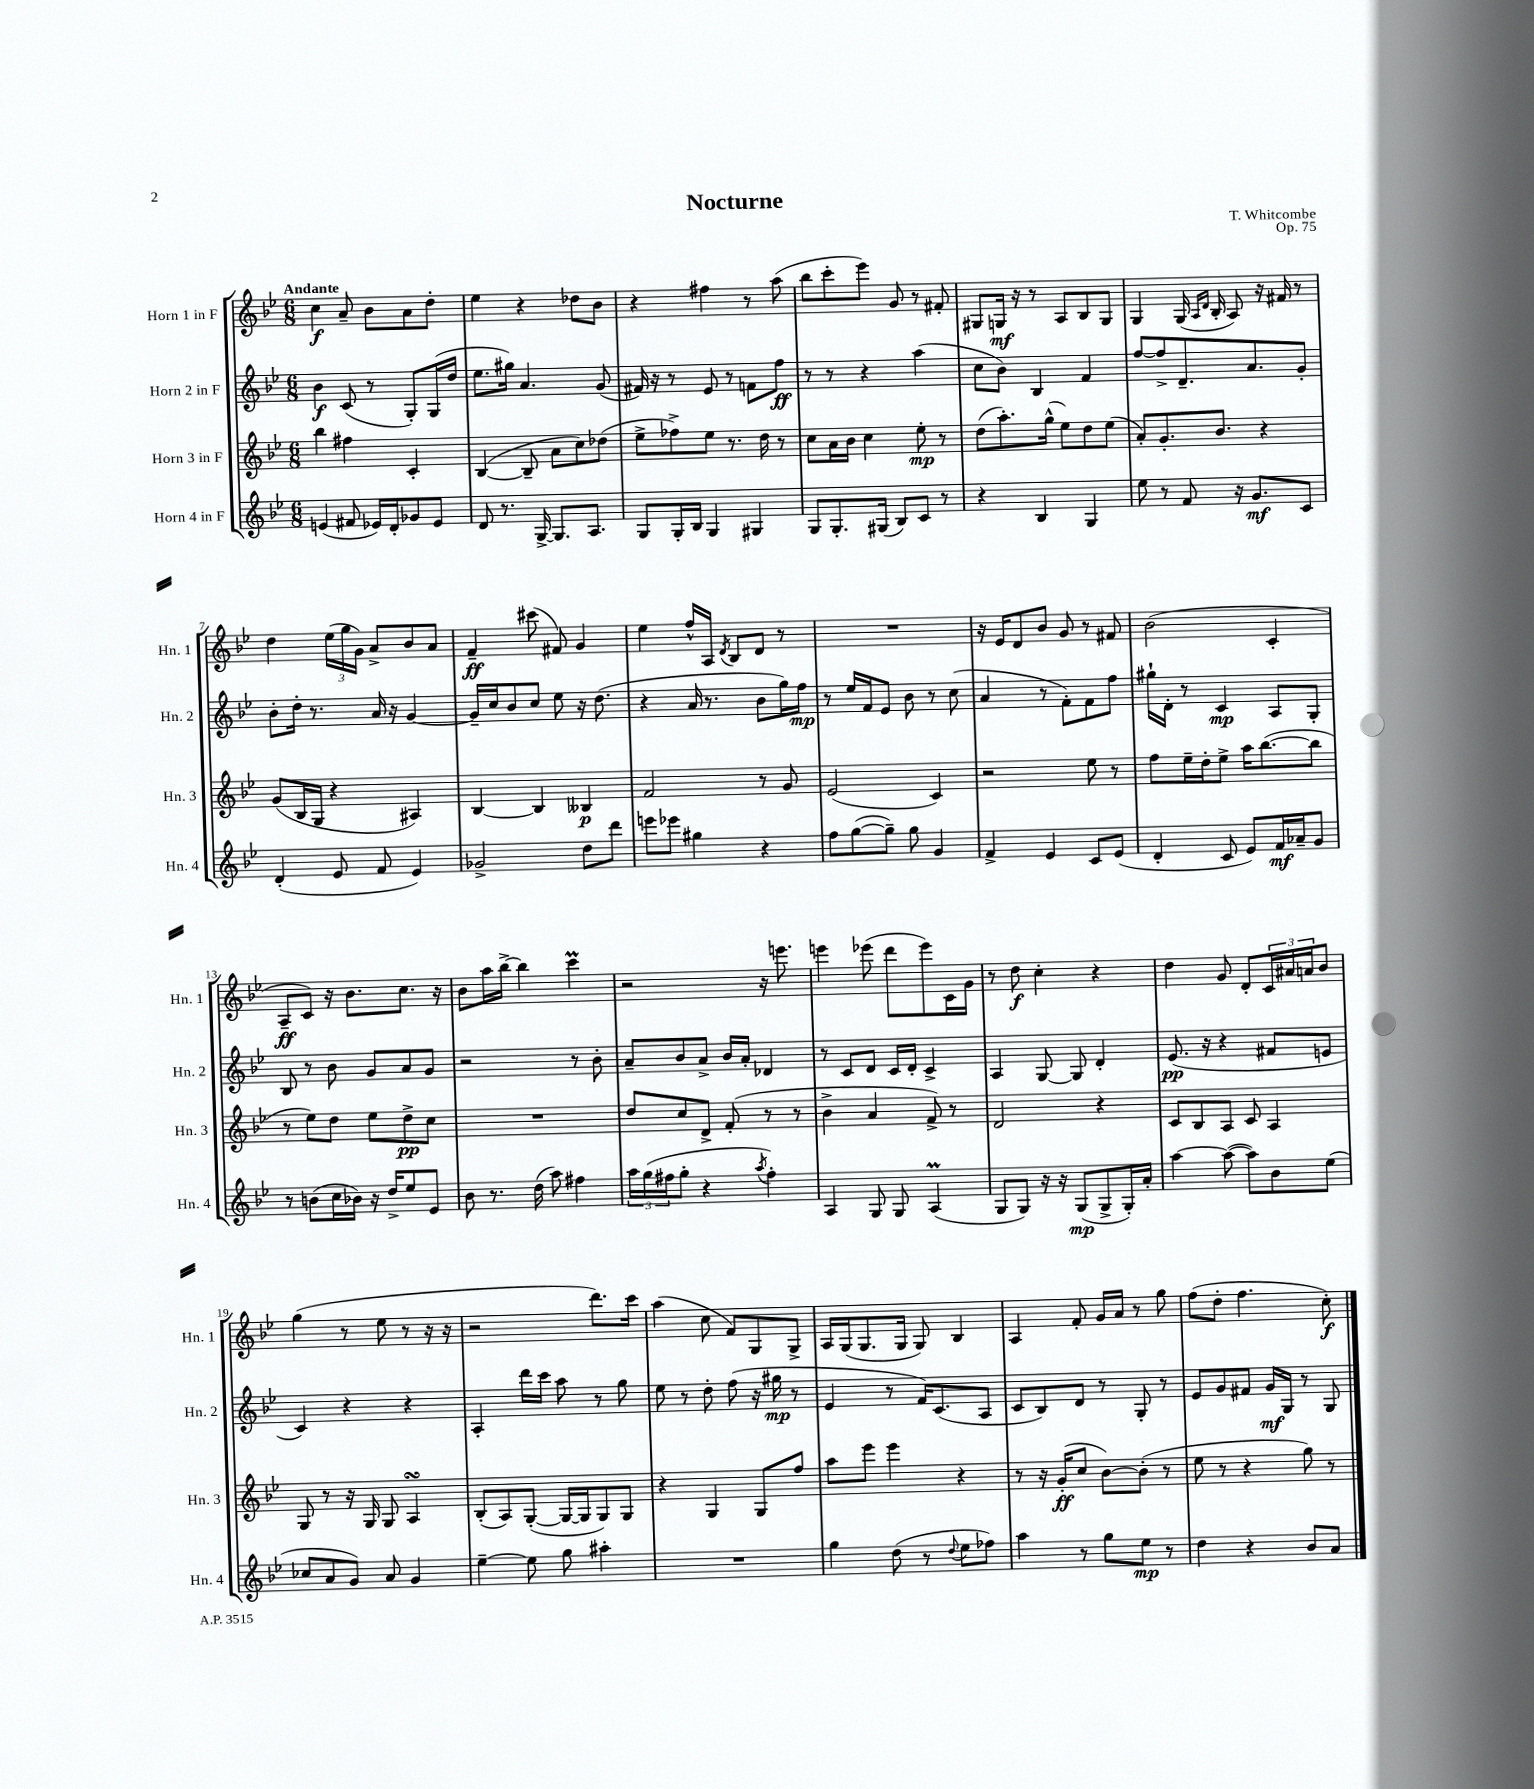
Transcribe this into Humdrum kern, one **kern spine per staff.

**kern	**dynam	**kern	**dynam	**kern	**dynam	**kern	**dynam
*part4	*part4	*part3	*part3	*part2	*part2	*part1	*part1
*staff4	*staff4	*staff3	*staff3	*staff2	*staff2	*staff1	*staff1
*I"Horn 4 in F	*	*I"Horn 3 in F	*	*I"Horn 2 in F	*	*I"Horn 1 in F	*
*I'Hn. 4	*	*I'Hn. 3	*	*I'Hn. 2	*	*I'Hn. 1	*
*clefG2	*	*clefG2	*	*clefG2	*	*clefG2	*
*k[b-e-]	*	*k[b-e-]	*	*k[b-e-]	*	*k[b-e-]	*
*M6/8	*	*M6/8	*	*M6/8	*	*M6/8	*
=1	=1	=1	=1	=1	=1	=1	=1
!	!	!	!	!	!	!LO:TX:a:B:t=Andante	!
(4en/	.	4bb-\	.	4b-\	f	4cc\	f
8f#X/	.	4ff#X\	.	(8c/	.	8a~/	.
16e-X/LL)	.	.	.	8r	.	8b-\L	.
16d'/J	.	.	.	.	.	.	.
8g-X/	.	4c'/	.	8G'/L)	.	8a\	.
8e-/J	.	.	.	(16G/L	.	8dd'\J	.
.	.	.	.	16dd/JJ	.	.	.
=2	=2	=2	=2	=2	=2	=2	=2
8d/	.	([4B-/	.	8.ee-\L	.	4ee-\	.
8.r	.	.	.	.	.	.	.
.	.	.	.	16gg#X\Jk)	.	.	.
.	.	8B-~/]	.	4.a/	.	4r	.
[16G^/	.	.	.	.	.	.	.
8.G/L]	.	8a\L	.	.	.	.	.
.	.	8cc\)	.	.	.	8dd-X\L	.
8.A/J	.	.	.	.	.	.	.
.	.	(8dd-X\J	.	(8g/	.	8b-\J	.
=3	=3	=3	=3	=3	=3	=3	=3
8G/L	.	8ee-^\L	.	16f#X/)	.	4r	.
.	.	.	.	16r	.	.	.
16G'/L	.	8ff-X^\)	.	8r	.	.	.
16B-/JJ	.	.	.	.	.	.	.
4G/	.	8ee-\J	.	8e-/	.	4ff#X\	.
.	.	8.r	.	8r	.	.	.
4G#X/	.	.	.	8fn\L	.	8r	.
.	.	16dd\	.	.	.	.	.
.	.	8r	.	8ff\J	ff	(8aa\	.
=4	=4	=4	=4	=4	=4	=4	=4
8G/L	.	8cc\L	.	8r	.	8bb-\L	.
8.G'/	.	16a\L	.	8r	.	8ccc'\	.
.	.	16b-\JJ	.	.	.	.	.
.	.	4cc\	.	4r	.	8eee-\J)	.
(16G#X/Jk	.	.	.	.	.	.	.
8B-/L)	.	.	.	.	.	8g/	.
8c/J	.	8ee-'\	mp	(4aa\	.	8r	.
8r	.	8r	.	.	.	8f#X'/	.
=5	=5	=5	=5	=5	=5	=5	=5
4r	.	(8dd\L	.	8cc\L	.	8G#X/L	.
.	.	8.aa'\)	.	8b-\J)	.	16Gn/Jk	mf
.	.	.	.	.	.	16r	.
4B-/	.	.	.	4B-/	.	8r	.
.	.	(16gg^^\Jk	.	.	.	.	.
.	.	8ee-\L)	.	.	.	8A/L	.
4G/	.	8dd\	.	4f/	.	8B-/	.
.	.	(8ee-\J	.	.	.	8G/J	.
=6	=6	=6	=6	=6	=6	=6	=6
8ee-\	.	8a'/L)	.	[8ff/L	.	4G/	.
8r	.	8.g'/	.	8ff^/]	.	.	.
8f/	.	.	.	8.d~/	.	(16G/	.
.	.	.	.	.	.	16qqA/LL	.
.	.	.	.	.	.	16qqd/JJ	.
.	.	8.b-/J	.	.	.	16B-'/	.
16r	.	.	.	.	.	8A/)	.
8.g/L	mf	.	.	8.a/	.	.	.
.	.	4r	.	.	.	16r	.
.	.	.	.	.	.	16f#X/	.
8c/J	.	.	.	8g'/J	.	8r	.
!!LO:LB:g=z
=7	=7	=7	=7	=7	=7	=7	=7
(4d'/	.	(8g/L	.	8b-'\L	.	4dd\	.
.	.	16B-/L	.	16dd'\Jk	.	.	.
.	.	16G/JJ	.	8.r	.	.	.
8e-/	.	4r	.	.	.	(24ee-\LL	.
.	.	.	.	.	.	24gg\	.
.	.	.	.	.	.	24g\JJ)	.
8f/	.	.	.	16a/	.	8a^/L	.
.	.	.	.	16r	.	.	.
4e-/)	.	4A#X/)	.	[4g/	.	8b-/	.
.	.	.	.	.	.	8a/J	.
=8	=8	=8	=8	=8	=8	=8	=8
2g-X^/	.	[4B-/	.	16g~/LL]	.	4f~/	ff
.	.	.	.	16cc/J	.	.	.
.	.	.	.	8b-/	.	.	.
.	.	4B-/]	.	8cc/J	.	(8ccc#X\	.
.	.	.	.	8ee-\	.	8f#X/)	.
8dd\L	.	4B--X/	p	16r	.	4g/	.
.	.	.	.	(8.dd\	.	.	.
8ddd\J	.	.	.	.	.	.	.
=9	=9	=9	=9	=9	=9	=9	=9
8eeen\L	.	2f/	.	4r	.	4ee-\	.
8eee-X\J	.	.	.	.	.	.	.
4gg#X\	.	.	.	16a/	.	16ff^^/LL	.
.	.	.	.	8.r	.	16A/JJ	.
.	.	.	.	.	.	8qd/	.
.	.	.	.	.	.	8B-/L	.
4r	.	8r	.	8b-\L	.	8d/J	.
.	.	8g/	.	16gg\L)	.	8r	.
.	.	.	.	16ff\JJ	mp	.	.
=10	=10	=10	=10	=10	=10	=10	=10
8ff\L	.	(2e-/	.	8r	.	2.r	.
([8gg\	.	.	.	16ee-/LL	.	.	.
.	.	.	.	16f/J	.	.	.
8gg~\J])	.	.	.	8e-/J	.	.	.
8gg\	.	.	.	8b-\	.	.	.
4g/	.	4c/)	.	8r	.	.	.
.	.	.	.	(8cc\	.	.	.
=11	=11	=11	=11	=11	=11	=11	=11
4f^/	.	2r	.	4a/	.	16r	.
.	.	.	.	.	.	16e-/KL	.
.	.	.	.	.	.	8d/	.
4e-/	.	.	.	8r	.	8b-/J	.
.	.	.	.	8f'\L)	.	8g/	.
8c/L	.	8ee-\	.	8f\	.	8r	.
(8e-/J	.	8r	.	8ff\J	.	8f#X/	.
=12	=12	=12	=12	=12	=12	=12	=12
4d'/	.	8ff\L	.	16gg#X`\LL	.	(2b-\	.
.	.	.	.	16d'\JJ	.	.	.
.	.	16ee-~\L	.	8r	.	.	.
.	.	16dd'\J	.	.	.	.	.
8c/	.	8ee-^\J	.	4c/	mp	.	.
8e-/L)	.	16aa\KL	.	.	.	.	.
.	.	([8.bb-\	.	.	.	.	.
16f/L	mf	.	.	8A/L	.	4c'/	.
16a-X~/J	.	.	.	.	.	.	.
8g/J	.	8bb-\J]	.	8G'/J	.	.	.
!!LO:LB:g=z
=13	=13	=13	=13	=13	=13	=13	=13
8r	.	8r	.	8B-/	.	8A~/L	ff
(8bn\L	.	8ee-\L)	.	8r	.	8c/J)	.
16cc\L	.	8dd\J	.	8b-\	.	16r	.
16b-X\JJ)	.	.	.	.	.	8.b-\L	.
16r	.	8ee-\L	.	8g/L	.	.	.
16dd^/KL	.	.	.	.	.	.	.
8ee-/	.	8dd^\	pp	8a/	.	8.cc\J	.
8e-/J	.	8cc\J	.	8g/J	.	.	.
.	.	.	.	.	.	16r	.
=14	=14	=14	=14	=14	=14	=14	=14
8b-\	.	2.r	.	2r	.	8b-\L	.
8.r	.	.	.	.	.	16aa\L	.
.	.	.	.	.	.	[16bb-^\JJ	.
.	.	.	.	.	.	4bb-\]	.
(16dd\	.	.	.	.	.	.	.
8aa\)	.	.	.	.	.	.	.
4ff#X\	.	.	.	8r	.	4cccM\	.
.	.	.	.	8b-'\	.	.	.
=15	=15	=15	=15	=15	=15	=15	=15
24aa\LL	.	8dd/L	.	8a~/L	.	2r	.
(24gg\	.	.	.	.	.	.	.
24ff#X\J	.	.	.	.	.	.	.
8gg'\J	.	8cc/	.	8b-/	.	.	.
4r	.	8d^/J	.	8a^/J	.	.	.
.	.	(8f'/	.	16b-/LL	.	.	.
.	.	.	.	16a'/JJ	.	.	.
8qaa/	.	.	.	.	.	.	.
4ff#'\)	.	8r	.	4d-X/	.	16r	.
.	.	.	.	.	.	8.eeen\	.
.	.	8r	.	.	.	.	.
=16	=16	=16	=16	=16	=16	=16	=16
4A/	.	4b-^\	.	8r	.	4eeen\	.
.	.	.	.	8c/L	.	.	.
8G/	.	4a/	.	8d/J	.	(8eee-X\	.
8G/	.	.	.	16c/LL	.	8ddd\L	.
.	.	.	.	16d'/JJ	.	.	.
(4Am/	.	8f^/)	.	4c^/	.	8eee-\)	.
.	.	8r	.	.	.	16c\L	.
.	.	.	.	.	.	16g\JJ	.
=17	=17	=17	=17	=17	=17	=17	=17
8G/L	.	2d/	.	4A/	.	8r	.
8G/J)	.	.	.	.	.	8dd\	f
16r	.	.	.	[8G/	.	4cc'\	.
16r	.	.	.	.	.	.	.
(8G/L	mp	.	.	8G/]	.	.	.
8G^/	.	4r	.	4d'/	.	4r	.
16G'/L)	.	.	.	.	.	.	.
16a'/JJ	.	.	.	.	.	.	.
=18	=18	=18	=18	=18	=18	=18	=18
[4aa\	.	8c/L	.	(8.e-/	pp	4dd\	.
.	.	8B-/	.	.	.	.	.
.	.	.	.	16r	.	.	.
(8aa\_	.	8A/J	.	4r	.	8g/	.
8aa\L])	.	8c/	.	.	.	8d'/L	.
8b-\	.	4A/	.	8f#X/L	.	24c/L	.
.	.	.	.	.	.	24a#X/	.
.	.	.	.	.	.	24an/J	.
(8ee-\J	.	.	.	8en/J	.	8b-/J	.
!!LO:LB:g=z
=19	=19	=19	=19	=19	=19	=19	=19
8cc-X/L	.	8G/	.	4c/)	.	(4gg\	.
8a/	.	8r	.	.	.	.	.
8g/J)	.	16r	.	4r	.	8r	.
.	.	16G/	.	.	.	.	.
8a/	.	8G/	.	.	.	8ee-\	.
4g/	.	4AsSsS/	.	4r	.	8r	.
.	.	.	.	.	.	16r	.
.	.	.	.	.	.	16r	.
=20	=20	=20	=20	=20	=20	=20	=20
[4ee-~\	.	(8B-'/L	.	4A'/	.	2r	.
.	.	8A/)	.	.	.	.	.
8ee-\]	.	([8G'/J	.	16ddd\LL	.	.	.
.	.	.	.	16ccc\JJ	.	.	.
8gg\	.	16G/LL_	.	8aa\	.	.	.
.	.	16G/J]	.	.	.	.	.
4aa#X'\	.	8G/)	.	8r	.	8.ddd\L)	.
.	.	8G/J	.	8gg\	.	.	.
.	.	.	.	.	.	16ccc\Jk	.
=21	=21	=21	=21	=21	=21	=21	=21
2.r	.	4r	.	8ee-\	.	(4aa\	.
.	.	.	.	8r	.	.	.
.	.	4G/	.	8dd'\	.	8cc\	.
.	.	.	.	(8ff\	.	8f/L)	.
.	.	8G/L	.	16r	.	8G/	.
.	.	.	.	16gg#X\	mp	.	.
.	.	8ff/J	.	8r	.	8G^/J	.
=22	=22	=22	=22	=22	=22	=22	=22
4gg\	.	8aa\L	.	4e-/	.	16A/LL	.
.	.	.	.	.	.	(16G/J	.
.	.	8eee-\J	.	.	.	8.G/	.
(8dd\	.	4eee-\	.	8r	.	.	.
.	.	.	.	.	.	16G/Jk	.
8r	.	.	.	16f/KL)	.	8G/)	.
.	.	.	.	(8.c/	.	.	.
8qqdd/	.	.	.	.	.	.	.
8ee-\L	.	4r	.	.	.	4B-/	.
8ff-X\J)	.	.	.	8A/J	.	.	.
=23	=23	=23	=23	=23	=23	=23	=23
4aa\	.	8r	.	8c/L	.	4A/	.
.	.	16r	.	8B-/)	.	.	.
.	.	(16g'/KL	ff	.	.	.	.
8r	.	8cc/J	.	8d/J	.	8f'/	.
8gg\L	.	[8b-\L)	.	8r	.	16g/LL	.
.	.	.	.	.	.	16a/JJ	.
8ee-\J	mp	(8b-'\J]	.	8G'/	.	8r	.
8r	.	8r	.	8r	.	8gg\	.
=24	=24	=24	=24	=24	=24	=24	=24
4dd\	.	8ee-\	.	8e-/L	.	(8ff\L	.
.	.	8r	.	8g/	.	8dd'\J	.
4r	.	4r	.	8f#X/J	.	4.ff\	.
.	.	.	.	16g/LL	mf	.	.
.	.	.	.	16G/JJ	.	.	.
8b-/L	.	8gg\)	.	8r	.	.	.
8a/J	.	8r	.	8G/	.	8cc'\)	f
==	==	==	==	==	==	==	==
*-	*-	*-	*-	*-	*-	*-	*-
